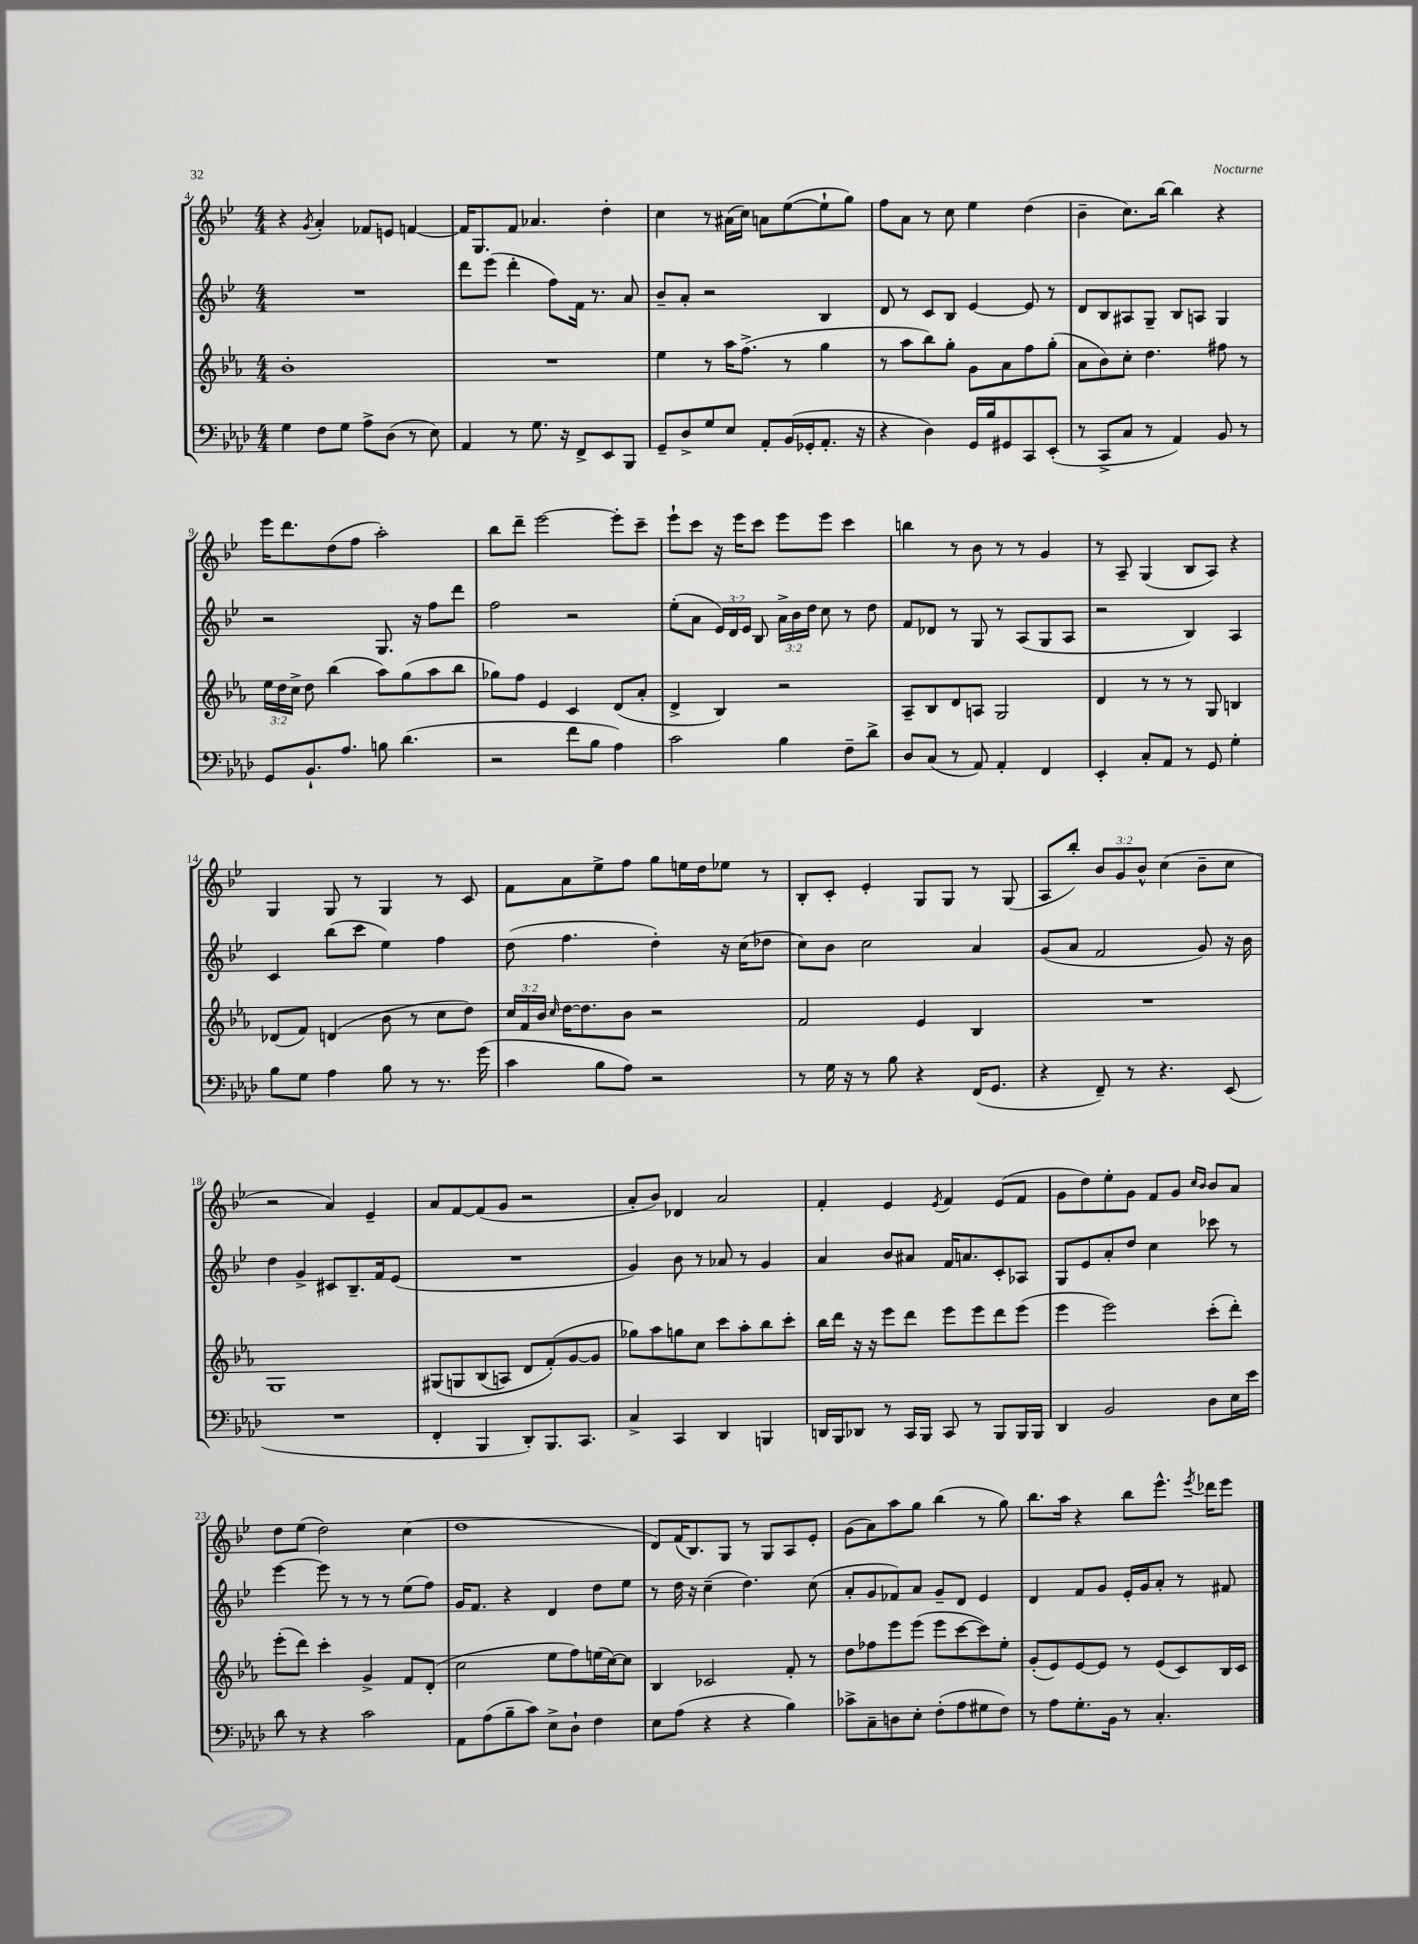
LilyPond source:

<<
\new StaffGroup <<
\new Staff = "s0" {
    \clef treble \key bes \major \numericTimeSignature \time 4/4 \override Staff.TupletNumber.text = #tuplet-number::calc-fraction-text
    \autoBeamOff r4 \acciaccatura { g'8 } a'4-. fes'8[ e'8] f'4~ |
    f'16[ g8. f'8] aes'4. d''4-. |
    c''4 r8 ais'16[( c''16]) a'8[ ees''8~( ees''8-! g''8]) |
    f''8[ a'8] r8 c''8 ees''4 d''4( |
    bes'4-- c''8.[) bes''16]~ bes''4 r4 |
    ees'''16[ d'''8. d''8( f''8] a''2-.) |
    bes''8[ d'''8]-- ees'''2~ ees'''8[-. c'''8]-- |
    ees'''8[-! c'''8] r16 ees'''16[ c'''8] ees'''8[ ees'''8] c'''4 |
    b''4 r8 bes'8 r8 r8 g'4 |
    r8 a8-- g4( bes8[ a8]) r4 |
    g4 g8 r8 g4 r8 c'8 |
    f'8[ a'8 ees''8-> f''8] g''8[ e''16 d''16 ees''8] r8 |
    bes8[-. c'8]-. ees'4-. g8[ g8] r8 g8( |
    a8[ bes''8]-.) \tuplet 3/2 { bes'8[ g'8 bes'8]-^ } c''4( bes'8[-- c''8] |
    r2 a'4) ees'4-- |
    a'8[ f'8~ f'8( g'8] r2 |
    a'8[-. bes'8]) des'4 a'2 |
    f'4-. ees'4 \acciaccatura { ees'8 } f'4 ees'8[( f'8] |
    g'8[ d''8) ees''8-. g'8] f'8[ g'8] \grace { c''16[ bes'16] } bes'8[ a'8] |
    d''8[ ees''8]( d''2) c''4( |
    d''1 |
    d'8[) f'16( bes8.) g8] r8 g8[ a8 ees'8]-. |
    g'8[( a'8) a''8 g''8] bes''4( r8 g''8) |
    bes''8.[ a''16] r4 bes''8[ ees'''8.]-^ \acciaccatura { ees'''8 } des'''16[ ees'''8] \bar "|." |
}
\new Staff = "s1" {
    \clef treble \key bes \major \numericTimeSignature \time 4/4 \override Staff.TupletNumber.text = #tuplet-number::calc-fraction-text
    \autoBeamOff R1 |
    d'''8[ ees'''8]( d'''4-. f''8[) f'16] r8. a'8 |
    bes'8[-- a'8]-. r2 bes4 |
    d'8 r8 c'8[ bes8] ees'4~ ees'8 r8 |
    d'8[ bes8 ais8 g8]-- bes8[ a8] g4 |
    r2 g8. r16 f''8[ d'''8] |
    f''2 r2 |
    ees''8[-.( a'8] \tuplet 3/2 { ees'16[) d'16 ees'16] } bes8 \tuplet 3/2 { a'16[-> bes'16 d''16] } c''8 r8 d''8 |
    f'8[ des'8] r8 g8 r8 a8[( g8 a8] |
    r2 bes4) a4 |
    c'4 bes''8[( c'''8] ees''4) f''4 |
    d''8( f''4. d''4-.) r16 c''16[( des''8] |
    c''8[) bes'8] c''2 a'4 |
    g'8[( a'8] f'2 g'8) r16 bes'16 |
    d''4 g'4-> cis'8[ bes8.-- f'16 ees'8]( |
    R1 |
    g'4) bes'8 r8 aes'8 r8 g'4 |
    a'4 bes'8[ ais'8] f'16[ a'8. c'8-. aes8] |
    g8[ ees'8 a'8-. d''8] c''4 ces'''8 r8 |
    ees'''4~ ees'''8 r8 r8 r8 ees''8[( f''8]) |
    g'16[ f'8.] r4 d'4 d''8[ ees''8] |
    r8 d''16 r16 c''4--( d''4.) c''8( |
    a'8[-. g'8 fes'8) a'8] g'8[-- d'8] ees'4 |
    d'4 f'8[ g'8] ees'16[-. g'16 a'8]-. r8 fis'8 \bar "|." |
}
\new Staff = "s2" {
    \clef treble \key ees \major \numericTimeSignature \time 4/4 \override Staff.TupletNumber.text = #tuplet-number::calc-fraction-text
    \autoBeamOff bes'1-. |
    R1 |
    ees''4 r8 aes''16[ f''8.]->( r8 g''4 |
    r8 aes''8[ bes''8) g''8]-. g'8[ aes'8 f''8 g''8]-.( |
    aes'8[ bes'8) c''8]-. d''4. fis''8 r8 |
    \tuplet 3/2 { ees''16[ d''16 c''16]-> } d''8 bes''4( aes''8[) g''8( aes''8 bes''8] |
    ges''8[) f''8] ees'4 c'4 d'8[( aes'8]-. |
    d'4-> bes4) r2 |
    aes8[-- bes8 d'8 a8] g2 |
    d'4 r8 r8 r8 g8 b4 |
    des'8[( f'8]) d'4( bes'8 r8 c''8[ d''8]) |
    \tuplet 3/2 { c''16[ f'16 bes'16] } \grace { c''16 } d''16[~ d''8. bes'8] r2 |
    f'2 ees'4 bes4 |
    R1 |
    g1 |
    gis8[\( g8 bes8( a8]) d'8[ f'8-.(\) g'8~ g'8] |
    ges''8[) aes''8 g''8 c''8] c'''8[ aes''8-. bes''8 c'''8]-. |
    bes''16[ d'''16] r16 r16 ees'''8[ d'''8] ees'''8[ ees'''8 d'''8 ees'''8]( |
    ees'''4 ees'''2) c'''8[-.( d'''8]-.) |
    ees'''8[-.( d'''8]) c'''4-. g'4-> f'8[ d'8]-.( |
    c''2 ees''8[ f''8) e''16( c''16~) c''8] |
    bes4 ces'2 f'8-. r8 |
    d''8[ fes''8 ees'''8 ees'''8]( ees'''8[ c'''8~ c'''8) ees''8]-. |
    g'8[-.( ees'8) ees'8~ ees'8] r8 ees'8[( c'8) bes16 c'16] \bar "|." |
}
\new Staff = "s3" {
    \clef bass \key aes \major \numericTimeSignature \time 4/4
    \autoBeamOff g4 f8[ g8] aes8[-> des8]( r8 ees8) |
    aes,4 r8 g8. r16 f,8[-> ees,8 bes,,8] |
    g,8[-- des8-> g8 ees8] aes,8[-. bes,16( ges,16-. aes,8.]-. r16 |
    r4 des4) g,16[ bes16 gis,8 c,8 ees,8]-.( |
    r8 c,8[-> c8] r8 aes,4) bes,8 r8 |
    g,8[ bes,8.-! aes8.] b8 des'4.( |
    r2 f'8[ bes8] aes4) |
    c'2 bes4 f8[-- des'8]-> |
    des8[ c8]( r8 aes,8) aes,4-. f,4 |
    ees,4-. c8[-. aes,8] r8 g,8 g4-. |
    bes8[ g8] aes4 bes8 r8 r8. g'16( |
    c'4 bes8[ aes8]) r2 |
    r8 g16 r16 r8 bes8 r4 f,16[( g,8.] |
    r4 f,8--) r8 r4. ees,8( |
    R1 |
    f,4-. bes,,4 des,8[-.) bes,,8. c,8.] |
    c4-> c,4 des,4 b,,4 |
    d,16[ bes,,16 des,8] r8 c,16[ bes,,16] c,8 r8 bes,,8[ bes,,16 bes,,16] |
    des,4 bes,2 des8[ ees16 ees'16] |
    des'8 r8 r4 c'2 |
    aes,8[ aes8( bes8-- c'8]) ees8[-> des8]-! f4 |
    ees8[ aes8]( r4 r4 bes4) |
    ces'8[-> c8-- d8 ees8]-. f8[-.( aes8 gis8 f8]) |
    r8 aes8[ g8.-. bes,16] r8 c4.-. \bar "|." |
}
>>
>>
\layout { \context { \Score currentBarNumber = #4 } }
